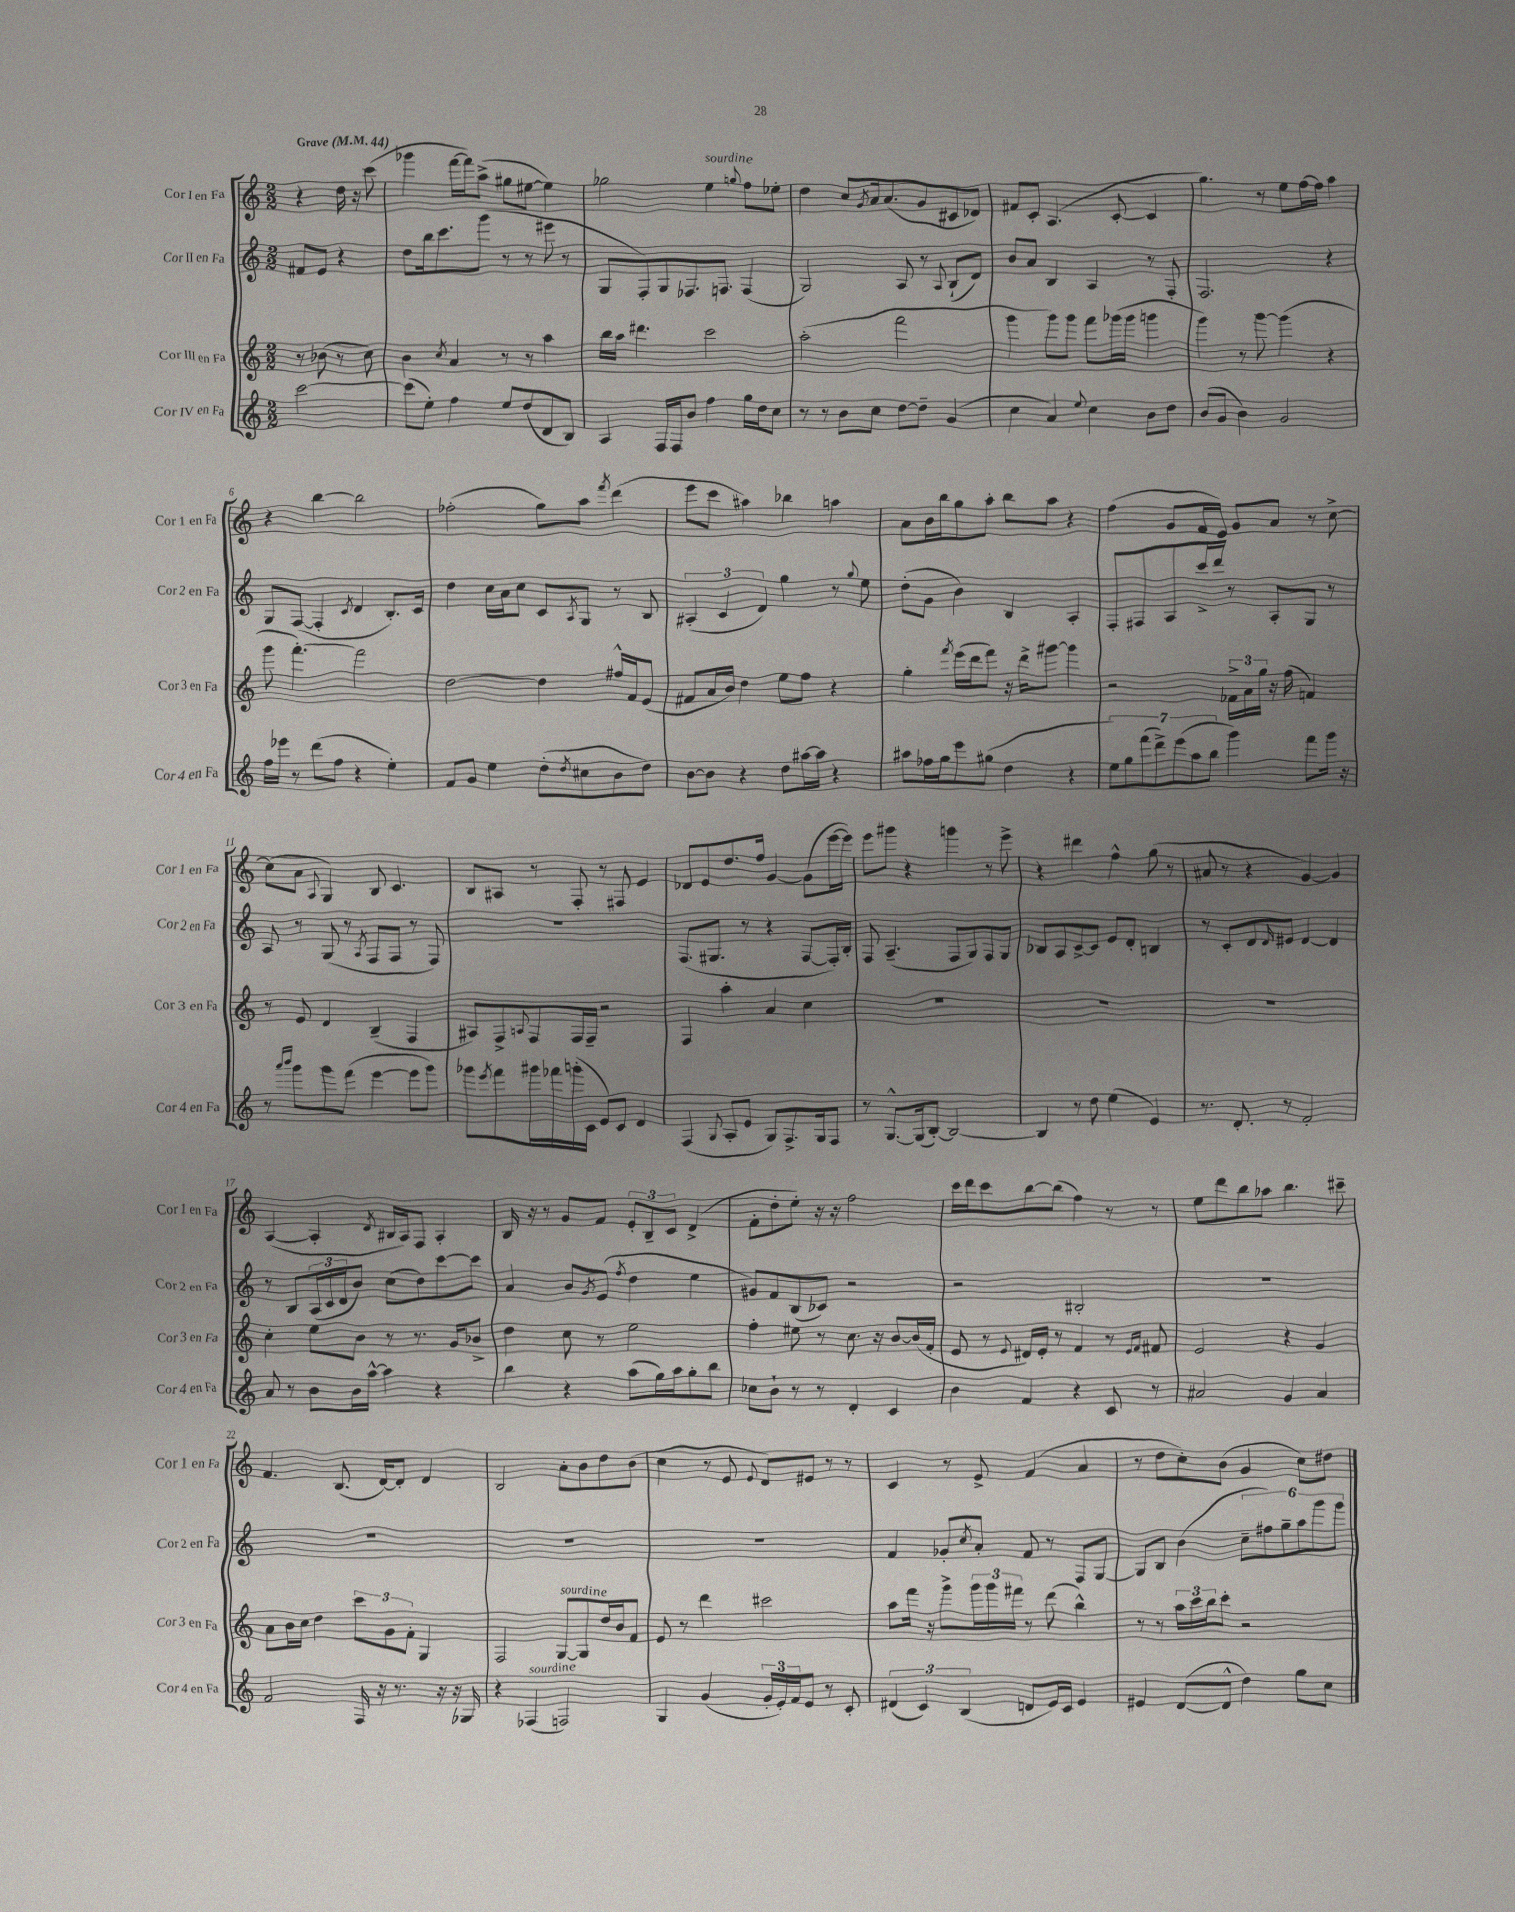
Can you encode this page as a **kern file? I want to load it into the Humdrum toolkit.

**kern	**kern	**kern	**kern
*staff4	*staff3	*staff2	*staff1
*clefG2	*clefG2	*clefG2	*clefG2
*k[]	*k[]	*k[]	*k[]
*M2/2	*M2/2	*M2/2	*M2/2
*MM44	*MM44	*MM44	*MM44
[2ccc	8r	8f#	4r
.	(8b-	8e	.
.	8r	4r	16dd
.	.	.	16r
.	8cc)	.	(8ccc
=	=	=	=
(8ccc]	4b	8dd	4ggg-
8ee')	.	16bb	.
.	.	8.ccc	.
.	8qcc	.	.
4ff	4a	.	[16fff
.	.	.	16fff])
.	.	(8ggg	(8aa^
8ee	8r	8r	8gg#
(8dd	8r	8r	[8ee#
8d	4aa	8eee#	4ee#])
8B)	.	8r	.
=	=	=	=
4A	16bb	8G	2gg-
.	16aa	.	.
.	4.ddd#	8F')	.
16F	.	8G	.
16F	.	.	.
8b	.	8.F-	.
4ff	2ccc	.	4ee
.	.	8.F	.
.	.	.	8qqgg
16gg	.	(4F	8ff
16dd	.	.	.
8cc	.	.	8ee-'
=	=	=	=
8r	(2aa'	2G)	4dd
8r	.	.	.
8b	.	.	8cc
.	.	.	8qg
8cc	.	.	16a
.	.	.	(8.a
[8dd	2fff	8A	.
8dd~]	.	8r	8g
.	.	8qqA	.
(4g	.	(8B`	8c#
.	.	8d)	8d-)
=	=	=	=
4cc	4ggg	8b	8f#
.	.	8a	8c'
4a)	8ggg)	4B	(4.A
.	8ggg	.	.
8qqee	.	.	.
4cc	8fff	4A	.
.	(16ggg-	.	[8c'
.	16ggg-	.	.
8b	4ggg	8r	4c]
8dd	.	8F'	.
=	=	=	=
(8b	4ggg)	2.F	4.gg)
8g	.	.	.
4b)	8r	.	.
.	[8ggg	.	8r
2g	(4ggg]	.	8ee
.	.	.	[16ff
.	.	.	16ff]
.	4r	4r	4aa
=	=	=	=
16ff	8ggg	8G	4r
16eee-	.	.	.
8r	[4.fff')	([8F	.
(8ddd	.	4F']	[4bb
8ff	.	.	.
.	.	8qc	.
4r	2fff]	4d	2bb]
4ee')	.	8.B')	.
.	.	16c	.
=	=	=	=
8f	[2dd	4dd	(2ff-'
8g	.	.	.
4ee	.	16cc	.
.	.	16a	.
.	.	8cc	.
(8dd'	4dd]	8c	8gg)
8qdd	.	8qA	.
8cc#	.	8G	8aa
.	.	.	8qfff
8b	16ff#^^	8r	(4ddd
.	16f	.	.
8dd)	(8e	8B	.
=	=	=	=
[8b	8f#	(6A#'	8eee
8b]	16a	.	8ccc
.	.	6c	.
.	16b)	.	.
4r	4dd	.	4aa#)
.	.	6d)	.
8dd	8ee	4gg	4bb-
[16aa#	8ff	.	.
16aa#]	.	.	.
4r	4r	8r	4aa
.	.	8qqgg	.
.	.	8ee	.
=	=	=	=
8aa#	4gg'	(8dd'	8a
16ff-	.	8g	16b
16gg	.	.	16bb
.	8qfff	.	.
8eee	(16eee	4b)	8gg
.	16ddd	.	.
(8gg#	8fff)	.	8aa'
4dd	16r	4B	8bb
.	16ddd^	.	.
.	[8ggg#	.	8aa
4r	4ggg#]	4A'	4r
=	=	=	=
14ee)	2r	8F'	(4ff
14gg	.	.	.
.	.	8F#	.
(14fff	.	.	.
14ddd^)	.	.	.
.	.	8A	8g
(14eee	.	.	.
14aa	.	.	.
.	.	16ccc^	16f
14bb	.	.	.
.	.	16ddd	16e)
4ggg)	24f-^	8r	8g
.	24a	.	.
.	24gg	.	.
.	16r	8A'	8a
.	(16ff	.	.
8fff	4f)	8G	8r
16ggg	.	8r	[8cc^
16r	.	.	.
=	=	=	=
8r	8r	8A	(8cc]
16qqaaa	.	.	.
16qqbbb	.	.	.
8ggg	8e	8r	8a
.	.	.	8qqA
8ggg	4d	(8G	4G)
(8fff	.	8r	.
.	.	8qA	.
[4eee	(4B~	8F	8B
.	.	8F	4.c
8eee]	4F	8r	.
8ggg)	.	8F)	.
=	=	=	=
8ggg-	8A#)	1r	8B
8qeee	.	.	.
8fff	8F^	.	8A#
.	8qqA	.	.
16ggg#	8F	.	8r
16fff-	.	.	.
(16ggg'	16F	.	8F'
16c	16F~	.	.
8e)	2r	.	8r
8c	.	.	8F#
4d	.	.	4e
=	=	=	=
(4F	4F	(8.F	8d-
.	.	.	8e
.	.	8.G#	.
8qqG	.	.	.
8A'	4aa'	.	8.dd
8e	.	8r	.
.	.	.	16ff
8G)	4a	4r	[4g
8.F^	.	.	.
.	4cc	[8F	(8g]
16G	.	.	.
8F	.	16F'])	[16eee
.	.	16B'	16eee])
=	=	=	=
8r	1r	8F	8eee
[8.G^^	.	(4.A~	8ggg#
.	.	.	4r
(16G]	.	.	.
[8B')	.	.	.
2B_	.	8F	4ggg
.	.	8G)	.
.	.	8F	8r
.	.	8G	8eee^
=	=	=	=
4B]	1r	8B-	4r
.	.	8A	.
8r	.	[8c^	4ddd#
8dd	.	8c]	.
(4ee	.	8e	4ff^^
.	.	8d'	.
4e)	.	4B	(8gg
.	.	.	8r
=	=	=	=
8.r	1r	8r	8a#
.	.	8c'	8r
8.d'	.	.	.
.	.	8d	4r
.	.	16qqd	.
8r	.	8e#	.
2f'	.	[4d	[4g)
.	.	4d]	4g]
=	=	=	=
8a	4cc'	8r	([4A
8r	.	8B	.
8b	8ee	(24A	4A']
.	.	24c	.
.	.	24d	.
16b	8b	8b)	.
[16aa^^	.	.	.
.	.	.	8qd
4aa]	8r	(8cc	16B#
.	.	.	16A)
.	8.r	8dd)	8F
4r	.	[8ccc	4A'
.	16g	.	.
.	8b-^	8ccc]	.
=	=	=	=
4bb	4dd	4a	16B
.	.	.	16r
.	.	.	8r
4r	8cc	8b	8g
.	.	8qg	.
.	8r	(8e	8f
.	.	8qff	.
(8aa	2ee	4dd	12e'
.	.	.	12B~
16gg)	.	.	.
.	.	.	12c
16aa	.	.	.
8gg'	.	4ee	(4d^
8bb	.	.	.
=	=	=	=
8cc-	4ff'	8g#)	8f'
8b`	.	8f	8dd'
8r	8ee#	(8B	8ee')
8r	8r	8c-)	16r
.	.	.	16r
4d'	8.cc	2r	2ff
.	16r	.	.
4c	[8b	.	.
.	(16b]	.	.
.	16f'	.	.
=	=	=	=
4b	8e	2r	16ccc
.	.	.	16ddd
.	8r	.	8ccc
.	8qqe	.	.
4f	16d#)	.	[8bb
.	16e'	.	.
.	8r	.	(8bb]
4r	4f	2B#'	4ff)
8c	8r	.	8r
.	16qqe	.	.
.	16qqf	.	.
8r	8f#	.	8r
=	=	=	=
2a#	2e	1r	8ee
.	.	.	8ddd
.	.	.	8bb
.	.	.	8aa-
4g	4r	.	4.bb
4a#	4g	.	.
.	.	.	8ccc#~
=	=	=	=
2f	8a	1r	4.f
.	16b	.	.
.	16cc	.	.
.	4dd	.	.
.	.	.	(8.B
16F	12ccc	.	.
16r	.	.	[16d)
.	12g	.	.
8.r	.	.	8d']
.	12f'	.	.
.	4G	.	4d
16r	.	.	.
16r	.	.	.
16G-	.	.	.
=	=	=	=
4r	2F	1r	2B
(4F-	.	.	.
2F)	[8G	.	8a'
.	8G]	.	8b
.	16dd	.	8dd
.	16b	.	.
.	8f	.	(8b
=	=	=	=
4G	8e	1r	4cc
.	8r	.	.
(4g	4ddd	.	8r
.	.	.	8e
.	.	.	8qqe
24g'	2ccc#	.	8d)
24e')	.	.	.
24f	.	.	.
8e	.	.	8e#
8r	.	.	8r
8c'	.	.	8r
=	=	=	=
(6d#	8aa	4f	4c
.	16fff	.	.
6c)	.	.	.
.	16r	.	.
.	8ggg^	8g-'	8r
(6B	.	.	.
.	.	8qcc	.
.	24ggg	8a'	8e^
.	24ggg	.	.
.	24fff#	.	.
8d	8r	8f	(4f
16e)	(8ddd	8r	.
16c	.	.	.
4e	4bb^^)	8F	4a
.	.	[8G	.
=	=	=	=
4e#	8r	8G]	8r
.	8r	8B	8dd
([8d	24aa	(4b	8cc')
.	24ccc	.	.
.	24bb	.	.
8d^^]	8ccc'	.	(8b
4dd)	2r	12cc~	4g
.	.	12ff#)	.
.	.	12gg~	.
8gg	.	12aa	8cc)
.	.	12ggg	.
8cc	.	.	8dd#
.	.	12ggg	.
==	==	==	==
*-	*-	*-	*-
